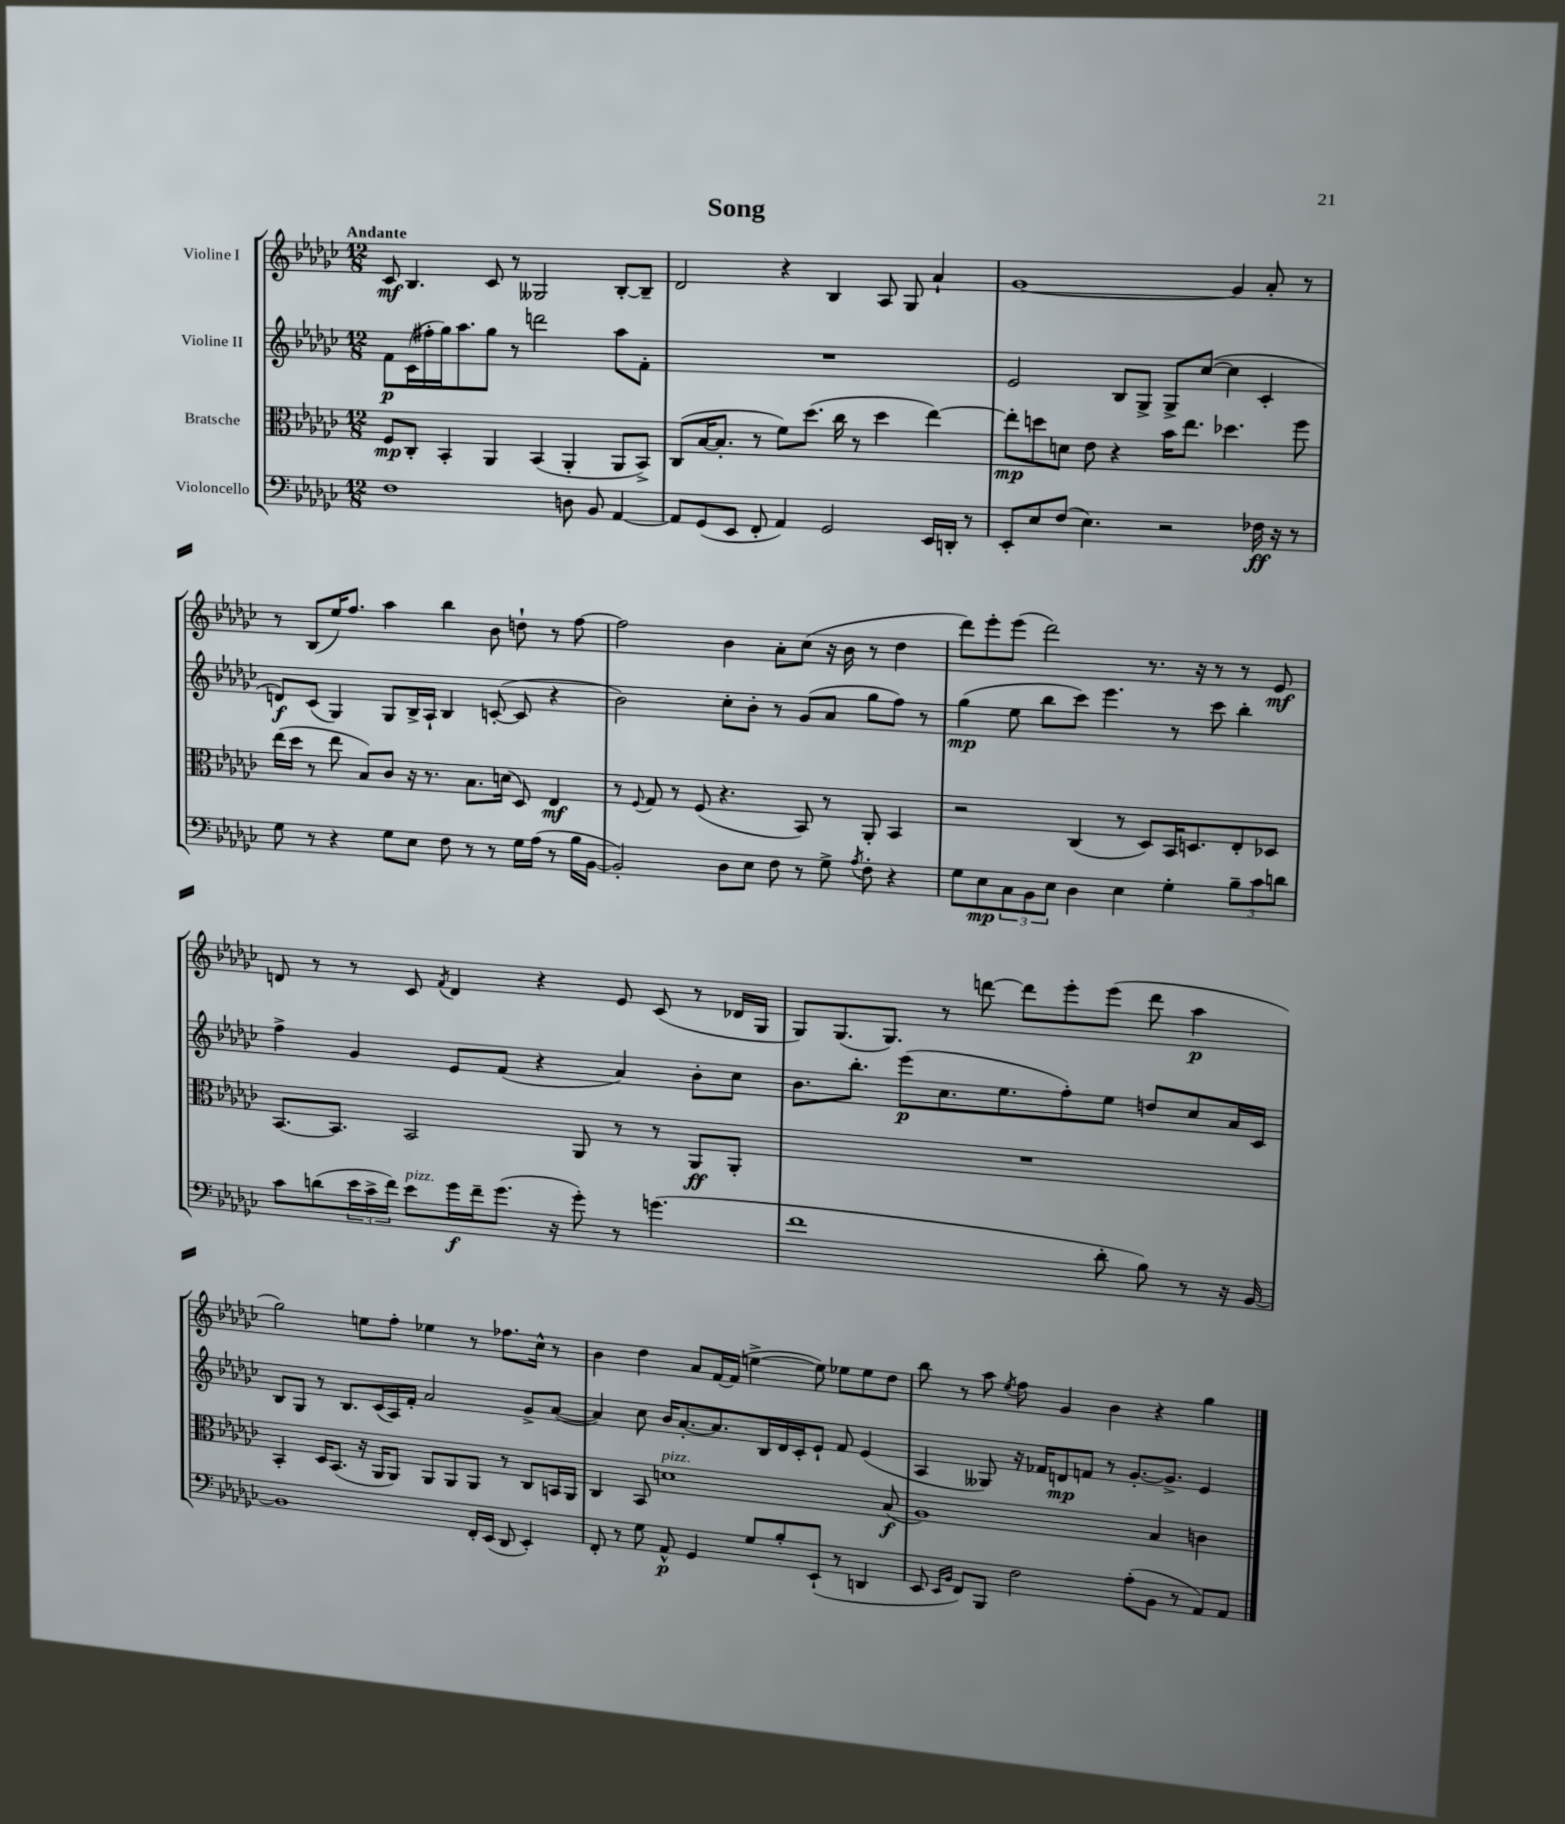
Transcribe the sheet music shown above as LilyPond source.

\header { title = "Song" }
<<
\new StaffGroup <<
\new Staff = "s0" \with { instrumentName = "Violine I" } {
    \clef treble \key ges \major \numericTimeSignature \time 12/8 \tempo "Andante"
    ces'8\mf bes4. ces'8 r8 geses2 bes8~-. bes8-- |
    des'2 r4 bes4 aes8 ges8 aes'4-! |
    ges'1~ ges'4 aes'8-. r8 |
    r8 bes8( ees''16) f''8. aes''4 bes''4 bes'8 d''8-! r8 f''8~ |
    f''2 bes'4 aes'8-. ces''8( r16 bes'16 r8 des''4 |
    des'''8) ees'''8-. ees'''8( des'''2) r8. r16 r8 r8 ees'8\mf |
    d'8 r8 r8 ces'8 \acciaccatura { f'8 } d'4 r4 ees'8 ces'8( r8 des'16 ges16 |
    ges8) ges8.( ges8.) r8 d'''8~ d'''8 ees'''8-. ees'''8( d'''8 aes''4\p |
    ges''2) e''8 f''8-. ees''4 r8 fes''8. ces''16-^ r8 |
    bes'4 des''4 aes'8 f'16~ f'16( e''4~-> e''8) ees''8 ees''8 des''8 |
    bes''8 r8 aes''8 \acciaccatura { ees''8 } f''8 ges'4 bes'4 r4 ges''4 \bar "|." |
}
\new Staff = "s1" \with { instrumentName = "Violine II" } {
    \clef treble \key ges \major \numericTimeSignature \time 12/8
    f'8\p ces'16( fis''16-. ges''16) aes''8. ges''8 r8 d'''2 aes''8 f'8-. |
    R1. |
    ees'2 bes8 ges8-> ges8-> ces''8~( ces''4 ces'4-. |
    d'8\f) ces'8( ges4) ges8 bes16-> aes16-! bes4 c'8~-.( c'8 r4 |
    bes'2) ces''8-. bes'8-. r8 ges'8( aes'8 ges''8 f''8) r8 |
    ges''4\mp( ees''8 bes''8 ces'''8) ees'''4. r8 ces'''8 bes''4-. |
    f''4-> ges'4 ees'8 f'8( r4 aes'4) bes'8-. ces''8 |
    bes'8. bes''8.-. ees'''8\p( ces''8. ees''8. f''8-.) ees''8 d''8 ces''8 aes'16 ces'16 |
    bes8 ges8 r8 bes8. ces'16( aes16) f'16-. aes'2 ges'8-> aes'8~( |
    aes'4) ces''8 bes'16 aes'8.~-. aes'8. bes16 des'16 ces'16-. ees'8-! f'8 ees'4( |
    aes4 geses8) r16 fes'16 d'8\mp f'8 r8 ges'8.~-. ges'8.-> ees'4 \bar "|." |
}
\new Staff = "s2" \with { instrumentName = "Bratsche" } {
    \clef alto \key ges \major \numericTimeSignature \time 12/8
    f8\mp ces8-. bes,4-. aes,4 bes,4( aes,4-. aes,8 bes,8->) |
    ces8( bes16~ bes8.-. r8 f'8) des''8.( ces''16 r8 des''4 ees''4~) |
    ees''8-.\mp d''8 d'8 ees'8 r4 bes'16 ees''8. des''4. f''8 |
    ees''16( des''16 r8 ees''8 bes8) ces'8 r16 r8. bes8. d'16( des8) ees4\mf |
    r8 \appoggiatura { f8 } ges8 r8 f8( r4. bes,8) r8 aes,8-. bes,4 |
    r2 ces4( r8 des8) bes,16 d8. ees8-. des8 |
    bes,8.~ bes,8. bes,2 aes,8 r8 r8 aes,8\ff aes,8-. |
    R1. |
    bes,4-. des16 bes,8.( r16 aes,16 aes,8) aes,8 aes,8 aes,8 r8 ces8 b,16 aes,16 |
    ces4 bes,8 d'1^\markup { \italic "pizz." } bes8\f( |
    aes1) bes4 c'4 \bar "|." |
}
\new Staff = "s3" \with { instrumentName = "Violoncello" } {
    \clef bass \key ges \major \numericTimeSignature \time 12/8
    f1 d8 bes,8 aes,4~ |
    aes,8 ges,8( ees,8 f,8-. aes,4) ges,2 ees,16 d,16-. r8 |
    ees,8-. ees8 f8( ees4.) r2 fes16\ff r16 r8 |
    ges8 r8 r4 ges8 ees8 f8 r8 r8 ges16 aes16( r8 bes16 bes,16~ |
    bes,2-.) des8 ees8 f8 r8 ges8-> \acciaccatura { aes8 } f8-. r4 |
    ges8 ees8\mp \tuplet 3/2 { ces8 bes,8 ees8 } des4 ees4 ges4-. \tuplet 3/2 { bes8-- ces'8 d'8 } |
    ces'8 d'8( \tuplet 3/2 { ees'16 ces'16-> f'16) } ees'8^\markup { \italic "pizz." } ges'16\f f'16-- ges'8.( r16 ges'8-.) r8 g'4.( |
    f'1 des'8-. bes8) r8 r16 bes,16~ |
    bes,1 f,16-. ees,16( des,8 ees,4-.) |
    f,8-. r8 ges8 aes,8-^\p ges,4 ges8 bes8-. ees,8-!( r8 d,4 |
    ees,8 \grace { ees,16 bes,16 } f,8) bes,,8 f2 aes8-.( bes,8 r8 aes,8) aes,8 \bar "|." |
}
>>
>>
\layout { \context { \Score \remove "Bar_number_engraver" } }
